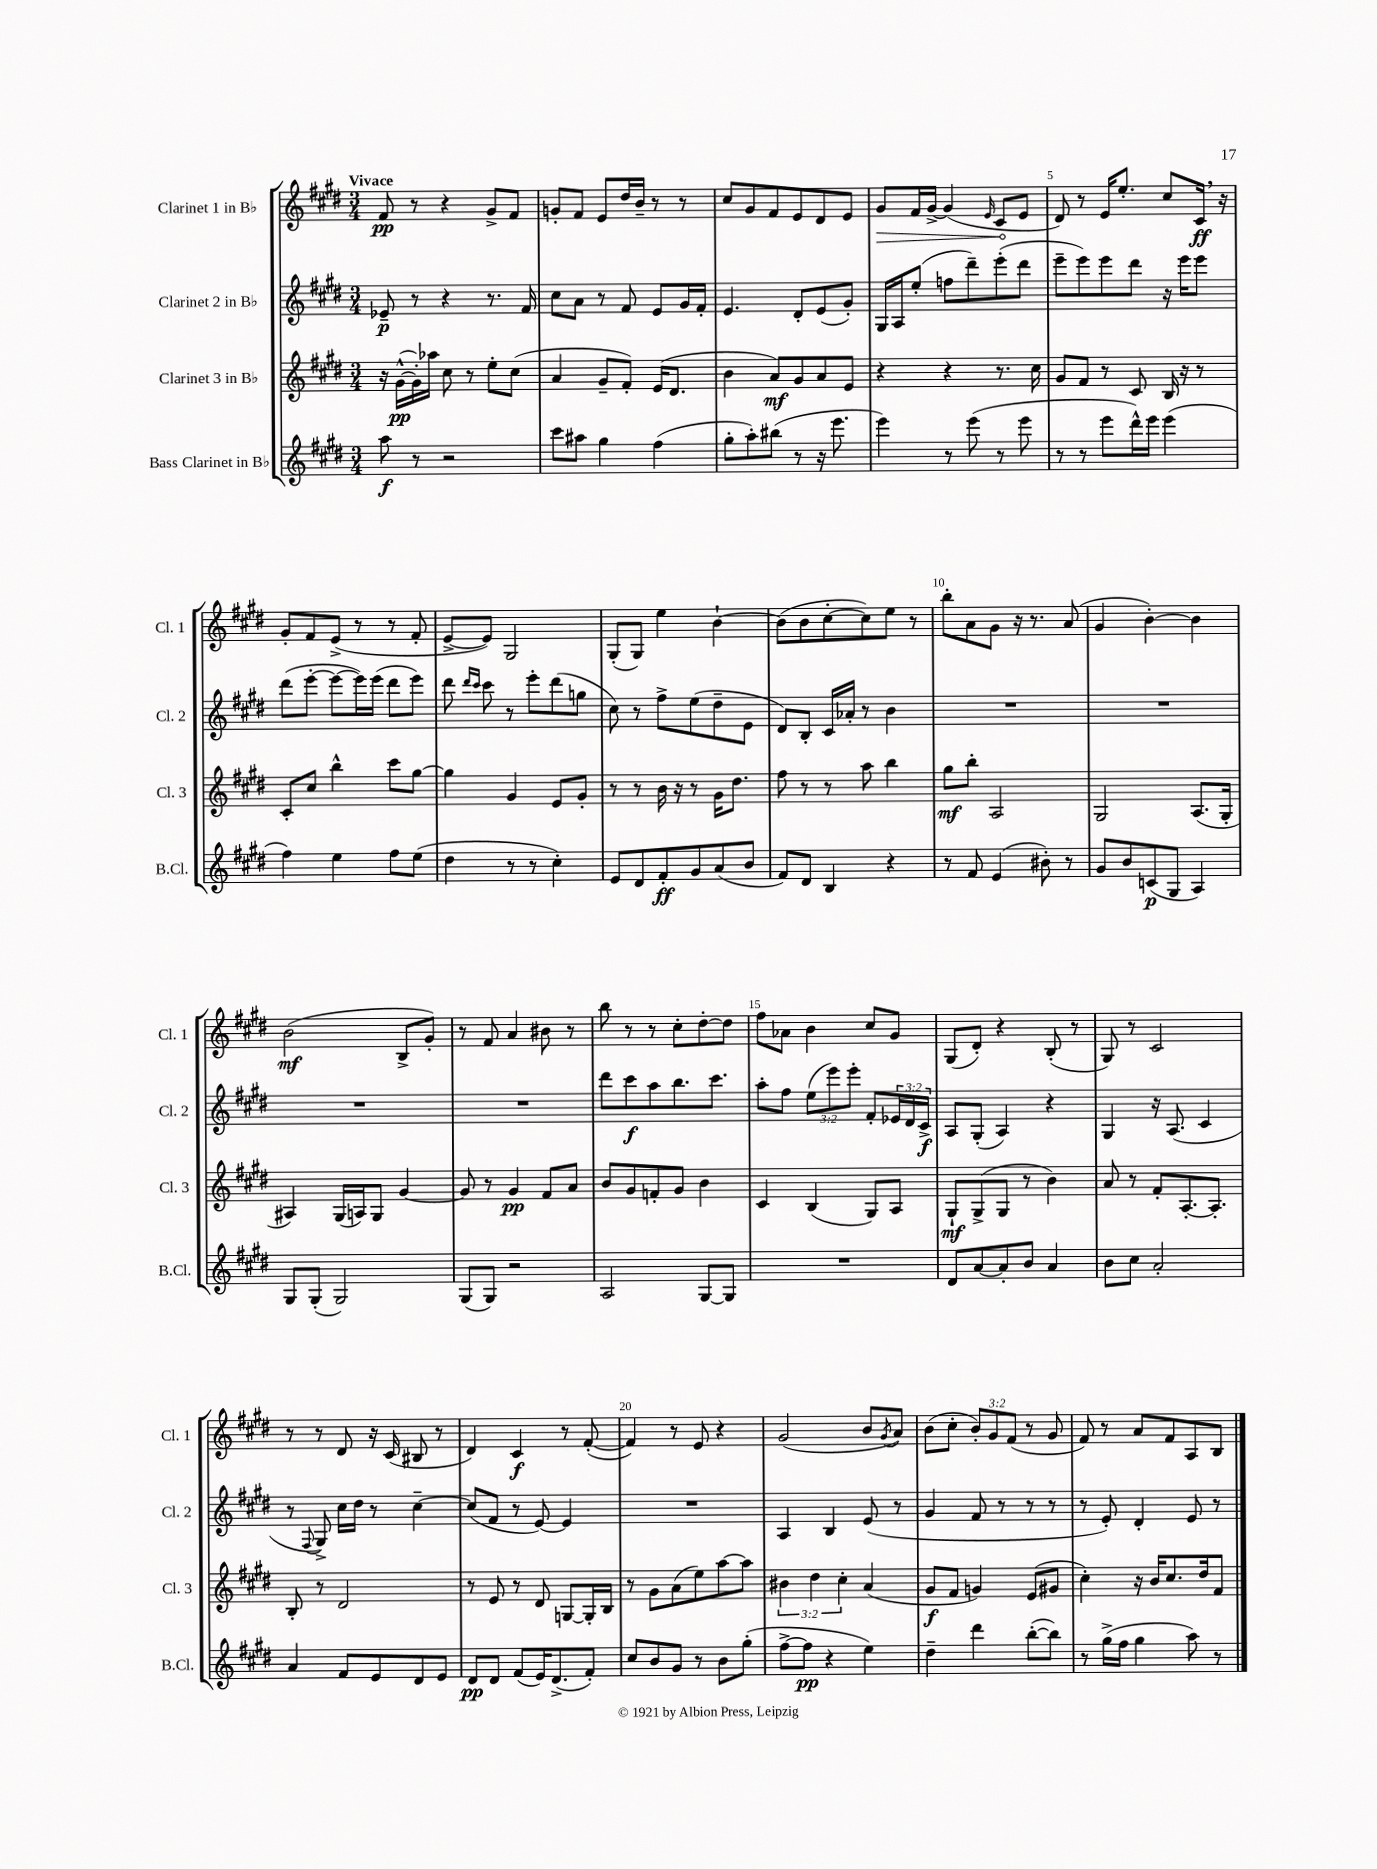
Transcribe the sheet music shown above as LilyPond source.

<<
\new StaffGroup <<
\new Staff = "s0" \with { instrumentName = "Clarinet 1 in Bb" shortInstrumentName = "Cl. 1" } {
    \clef treble \key e \major \numericTimeSignature \time 3/4 \override Staff.TupletNumber.text = #tuplet-number::calc-fraction-text \tempo "Vivace"
    fis'8\pp r8 r4 gis'8-> fis'8 |
    g'8-. fis'8 e'8 dis''16 b'16-- r8 r8 |
    cis''8 gis'8 fis'8 e'8 dis'8 e'8 |
    \once \override Hairpin.circled-tip = ##t gis'8\> fis'16 gis'16~-> gis'4( \grace { e'16 } cis'8\! e'8 |
    dis'8) r8 e'16 e''8.-. cis''8 cis'16\ff \breathe r16 |
    gis'8-. fis'8 e'8->( r8 r8 fis'8-. |
    e'8~-> e'8) gis2 |
    gis8-.( gis8) e''4 b'4~-! |
    b'8( b'8 cis''8~-. cis''8) e''8 r8 |
    b''8-. a'8 gis'8 r16 r8. a'8( |
    gis'4 b'4~-.) b'4 |
    b'2\mf( b8-> gis'8-.) |
    r8 fis'8 a'4 bis'8 r8 |
    b''8 r8 r8 cis''8-. dis''8~-. dis''8 |
    fis''8 aes'8 b'4 cis''8 gis'8 |
    gis8( dis'8-.) r4 b8-.( r8 |
    gis8) r8 cis'2 |
    r8 r8 dis'8 r16 cis'16( bis8 r8 |
    dis'4) cis'4\f r8 fis'8~-.( |
    fis'4) r8 e'8 r4 |
    gis'2( b'8 \acciaccatura { gis'8 } a'8) |
    b'8( cis''8-. \tuplet 3/2 { b'8-.) gis'8 fis'8( } r8 gis'8 |
    fis'8) r8 a'8 fis'8 a8 b8 \bar "|." |
}
\new Staff = "s1" \with { instrumentName = "Clarinet 2 in Bb" shortInstrumentName = "Cl. 2" } {
    \clef treble \key e \major \numericTimeSignature \time 3/4 \override Staff.TupletNumber.text = #tuplet-number::calc-fraction-text
    ees'8--\p r8 r4 r8. fis'16 |
    cis''8 a'8 r8 fis'8 e'8 gis'16 fis'16-. |
    e'4. dis'8-. e'8( gis'8-.) |
    gis16 a16 e''8-.( f''8 dis'''8--) e'''8-.( dis'''8 |
    e'''8-- e'''8) e'''8 dis'''8 r16 e'''16 e'''8 |
    dis'''8( e'''8~-. e'''8~ e'''16) e'''16( dis'''8 e'''8) |
    dis'''8 \grace { dis'''16 cis'''16 } cis'''8 r8 e'''8-. dis'''8( g''8 |
    cis''8) r8 fis''8-> e''8( dis''8-- e'8 |
    dis'8) b8-. cis'16 aes'16-. r8 b'4 |
    R2. |
    R2. |
    R2. |
    R2. |
    dis'''8 cis'''8\f a''8 b''8. cis'''8. |
    a''8-. fis''8 \tuplet 3/2 { e''8( e'''8) e'''8-. } fis'8-. \tuplet 3/2 { ees'16 dis'16 cis'16->\f } |
    a8 gis8-.( a4) r4 |
    gis4 r16 a8.( cis'4 |
    r8 \appoggiatura { fis8 } gis8->) cis''16 dis''16 r8 cis''4~-- |
    cis''8( fis'8 r8 e'8~) e'4 |
    R2. |
    a4 b4 e'8( r8 |
    gis'4 fis'8 r8 r8 r8 |
    r8 e'8-.) dis'4-. e'8 r8 \bar "|." |
}
\new Staff = "s2" \with { instrumentName = "Clarinet 3 in Bb" shortInstrumentName = "Cl. 3" } {
    \clef treble \key e \major \numericTimeSignature \time 3/4 \override Staff.TupletNumber.text = #tuplet-number::calc-fraction-text
    r16 gis'16~-^\pp( gis'16-.) aes''16 cis''8 r8 e''8-. cis''8( |
    a'4 gis'8-- fis'8-.) e'16( dis'8. |
    b'4 a'8\mf) gis'8 a'8 e'8 |
    r4 r4 r8. cis''16 |
    gis'8 fis'8 r8 cis'8 b16 r16 r8 |
    cis'8-. cis''8 b''4-^ cis'''8 gis''8~ |
    gis''4 gis'4 e'8 gis'8-. |
    r8 r8 b'16 r16 r8 gis'16 dis''8. |
    fis''8 r8 r8 a''8 b''4 |
    gis''8\mf b''8-. a2 |
    gis2 a8.( gis16-. |
    ais4) gis16( a16) gis8 gis'4~ |
    gis'8 r8 gis'4\pp fis'8 a'8 |
    b'8 gis'8 f'8-. gis'8 b'4 |
    cis'4 b4( gis8) a8 |
    gis8-!\mf gis8->( gis8 r8 b'4) |
    a'8 r8 fis'8-. a8.~-. a8.-. |
    b8-. r8 dis'2 |
    r8 e'8 r8 dis'8 g8~ g16-. b16 |
    r8 gis'8 a'8( e''8) a''8~ a''8 |
    \tuplet 3/2 { bis'4 dis''4 cis''4-. } a'4( |
    gis'8\f fis'8 g'4) e'8( gis'8 |
    cis''4-.) r16 b'16 cis''8. dis''16 fis'8 \bar "|." |
}
\new Staff = "s3" \with { instrumentName = "Bass Clarinet in Bb" shortInstrumentName = "B.Cl." } {
    \clef treble \key e \major \numericTimeSignature \time 3/4
    a''8\f r8 r2 |
    cis'''8 ais''8 gis''4 fis''4( |
    gis''8-. a''8-.) bis''8( r8 r16 e'''8. |
    e'''4) r8 e'''8( r8 e'''8 |
    r8 r8 e'''8 dis'''16-^) e'''16 e'''4( |
    fis''4) e''4 fis''8 e''8( |
    dis''4 r8 r8 cis''4-.) |
    e'8 dis'8 fis'8-.\ff gis'8 a'8( b'8 |
    fis'8) dis'8 b4 r4 |
    r8 fis'8 e'4( bis'8-.) r8 |
    gis'8 b'8 c'8\p( gis8 a4) |
    gis8 gis8-.( gis2) |
    gis8( gis8) r2 |
    a2 gis8~ gis8 |
    R2. |
    dis'8 a'8~ a'8-. b'8 a'4 |
    b'8 cis''8 a'2-. |
    a'4 fis'8 e'8 dis'8 e'8 |
    dis'8\pp dis'8 fis'8( e'16) dis'8.->( fis'8-.) |
    cis''8 b'8 gis'8 r8 b'8 gis''8-.( |
    fis''8~-> fis''8\pp r4 e''4) |
    dis''4-- dis'''4 b''8~-.( b''8) |
    r8 gis''16->( fis''16 gis''4 a''8) r8 \bar "|." |
}
>>
>>
\layout { \context { \Score \override BarNumber.break-visibility = ##(#f #t #t) barNumberVisibility = #(every-nth-bar-number-visible 5) } }
